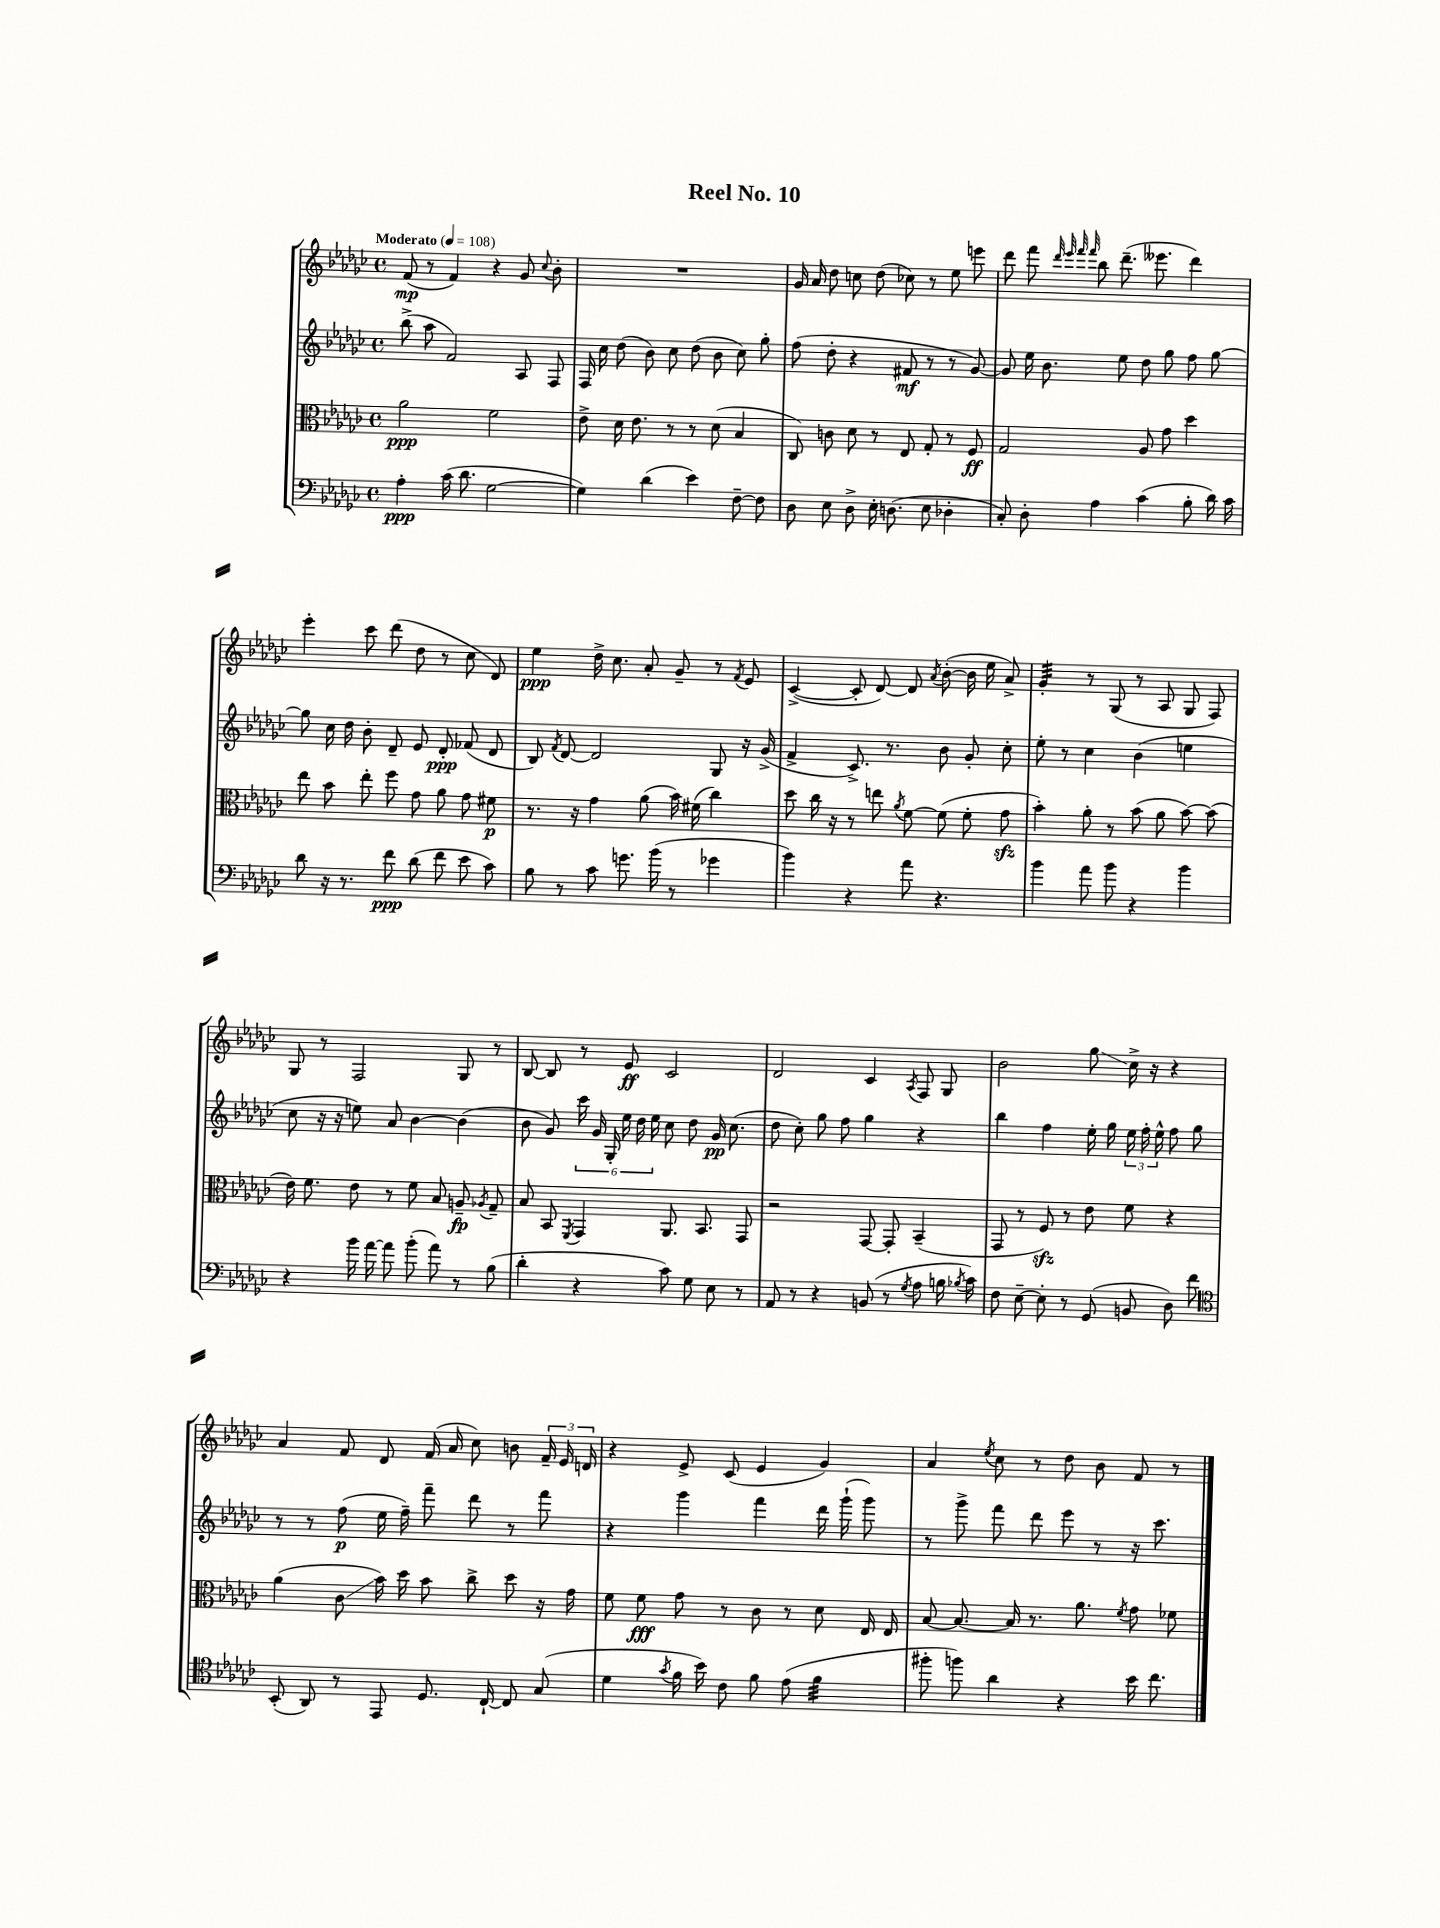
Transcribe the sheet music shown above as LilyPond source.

\header { title = "Reel No. 10" }
<<
\new StaffGroup <<
\new Staff = "s0" {
    \clef treble \key ges \major \defaultTimeSignature \time 4/4 \tempo "Moderato" 4 = 108
    \autoBeamOff f'8\mp( r8 f'4) r4 ges'8 \appoggiatura { ces''8 } bes'8-. |
    R1 |
    ges'16 aes'16 des''8 c''8 des''8( ces''8) r8 ees''8 e'''8 |
    des'''8 f'''8 \grace { des'''32 ees'''32 f'''32 f'''32 } bes''8 des'''8.--( eeses'''8. des'''4) |
    ees'''4-. ces'''8 des'''8( des''8 r8 ces''8 des'8) |
    ees''4\ppp des''16-> ces''8. aes'8-. ges'8-- r8 \acciaccatura { f'8 } ees'8 |
    ces'4~->( ces'8-. des'8~) des'8 \acciaccatura { aes'8 } bes'8~-.( bes'16 ees''16 aes'8->) |
    ges'4:32-. r8 ges8( r8 aes8 ges8 f8) |
    ges8 r8 f2 ges8 r8 |
    bes8~ bes8 r8 ees'8\ff ces'2 |
    des'2 ces'4 \acciaccatura { aes8 } f8 ges8 |
    bes'2 ges''8\glissando ces''16-> r16 r4 |
    aes'4 f'8 des'8 f'16( aes'16 ces''8) b'8 \tuplet 3/2 { f'16-- ees'16 d'16 } |
    r4 ees'8-> ces'8( ees'4 ges'4) |
    aes'4 \acciaccatura { ees''8 } ces''8 r8 des''8 bes'8 f'8 r8 \bar "|." |
}
\new Staff = "s1" {
    \clef treble \key ges \major \defaultTimeSignature \time 4/4
    \autoBeamOff bes''8->( aes''8 f'2) aes8 f8 |
    f16 ces''16 des''8( bes'8) ces''8 des''8( bes'8 ces''8) ges''8-. |
    f''8( des''8-. r4 fis'8\mf r8 r8 ges'8~) |
    ges'8 ees''16 bes'8. ees''8 des''8 ges''8 f''8 ges''8~ |
    ges''8 ces''16 des''16 bes'8-. des'8-- ees'8 des'8-.\ppp fes'8( des'8 |
    bes8) \acciaccatura { f'8 } des'8~ des'2 ges8 r16 ges'16->( |
    f'4-> ces'8.->) r8. bes'8 ges'8-. ces''8-. |
    ees''8-. r8 ces''4 bes'4( e''4 |
    ces''8 r16 r16 e''8) aes'8 bes'4~ bes'4( |
    bes'8 ges'8) \tuplet 6/4 { ces'''16 ges'16 ges16-. ees''16 des''16 ees''16 } ces''8 des''8 ges'16\pp ces''8.( |
    des''8 ces''8-.) ges''8 f''8 ges''4 r4 |
    bes''4 f''4 ees''16-. ges''16 \tuplet 3/2 { ees''16 f''16-. ees''16-^ } f''8 ges''8 |
    r8 r8 f''8\p( ees''16 f''16--) f'''8-- des'''8 r8 f'''8 |
    r4 ges'''4 f'''4 des'''16 ges'''16-!( ges'''8) |
    r8 ges'''8-> f'''8 des'''8 ees'''8 r8 r16 ces'''8. \bar "|." |
}
\new Staff = "s2" {
    \clef alto \key ges \major \defaultTimeSignature \time 4/4
    \autoBeamOff aes'2\ppp f'2 |
    ees'8-> des'16 ees'8. r8 r8 des'8( bes4 |
    ces8) c'8 des'8 r8 ees8 ges8-. r8 f8\ff |
    ges2 aes8 ges'8 des''4 |
    ees''8 bes'8 ees''8-. f''8 ges'8 aes'8 ges'8 fis'8\p |
    r8. r16 ges'4 aes'8( bes'16) fis'16( ces''4) |
    des''8 ces''16 r16 r8 e''8 \acciaccatura { aes'8 } f'8~ f'8( f'8-. ges'8\sfz |
    bes'4-.) aes'8-. r8 bes'8( aes'8 bes'8~) bes'8( |
    ees'16) f'8. ees'8 r8 f'8 bes8 a8--\fp \acciaccatura { aes8 } ges8-- |
    bes8 bes,8 \acciaccatura { f,8 } ges,4 aes,8. bes,8. ges,8 |
    r2 ges,8~ ges,8-. bes,4--( |
    ges,8 r8 f8\sfz) r8 ees'8 f'8 r4 |
    aes'4( ces'8\glissando bes'16) des''16 bes'8 ces''8-> des''8 r16 ges'16 |
    f'8 f'8\fff ges'8 r8 ces'8 r8 des'8 ees16 ees16 |
    bes8~ bes8.~ bes16 r8. aes'8. \acciaccatura { f'8 } ges'8 fes'8 \bar "|." |
}
\new Staff = "s3" {
    \clef bass \key ges \major \defaultTimeSignature \time 4/4
    \autoBeamOff aes4-.\ppp ces'16( des'8. ges2~ |
    ges4) des'4( ees'4) f8~-- f8 |
    des8 ees8 des8-> ees16-. d8.( ees8 des4-. |
    ces8-.) des8-. aes4 ces'4( bes8-. des'16) ces'16 |
    des'8 r16 r8. f'8\ppp des'8( f'8 ees'8 ces'8) |
    bes8 r8 ces'8 g'8. bes'16( r8 ges'4 |
    bes'4) r4 aes'8 r4. |
    bes'4 aes'8 bes'8 r4 bes'4 |
    r4 bes'16 aes'16~ aes'8 bes'8-.( aes'8) r8 bes8( |
    des'4-. r4 ces'8) ges8 ees8 r8 |
    aes,8 r8 r4 b,8( r8 \acciaccatura { ges8 } aes8 b16 \acciaccatura { bes8 } ces'16) |
    f8 ees8~-- ees8-. r8 ges,8( b,8 des8) f'8 |
    \clef tenor bes,8-.( aes,8) r8 ees,8 des8. ces16~-! ces8 ges8( |
    des'4 \acciaccatura { ges'8 } f'16 bes'16) ces'8 f'8 ees'8( f'4:32 |
    fis''8-. f''8) aes'4 r4 bes'16 ces''8. \bar "|." |
}
>>
>>
\layout { \context { \Score \remove "Bar_number_engraver" } }
